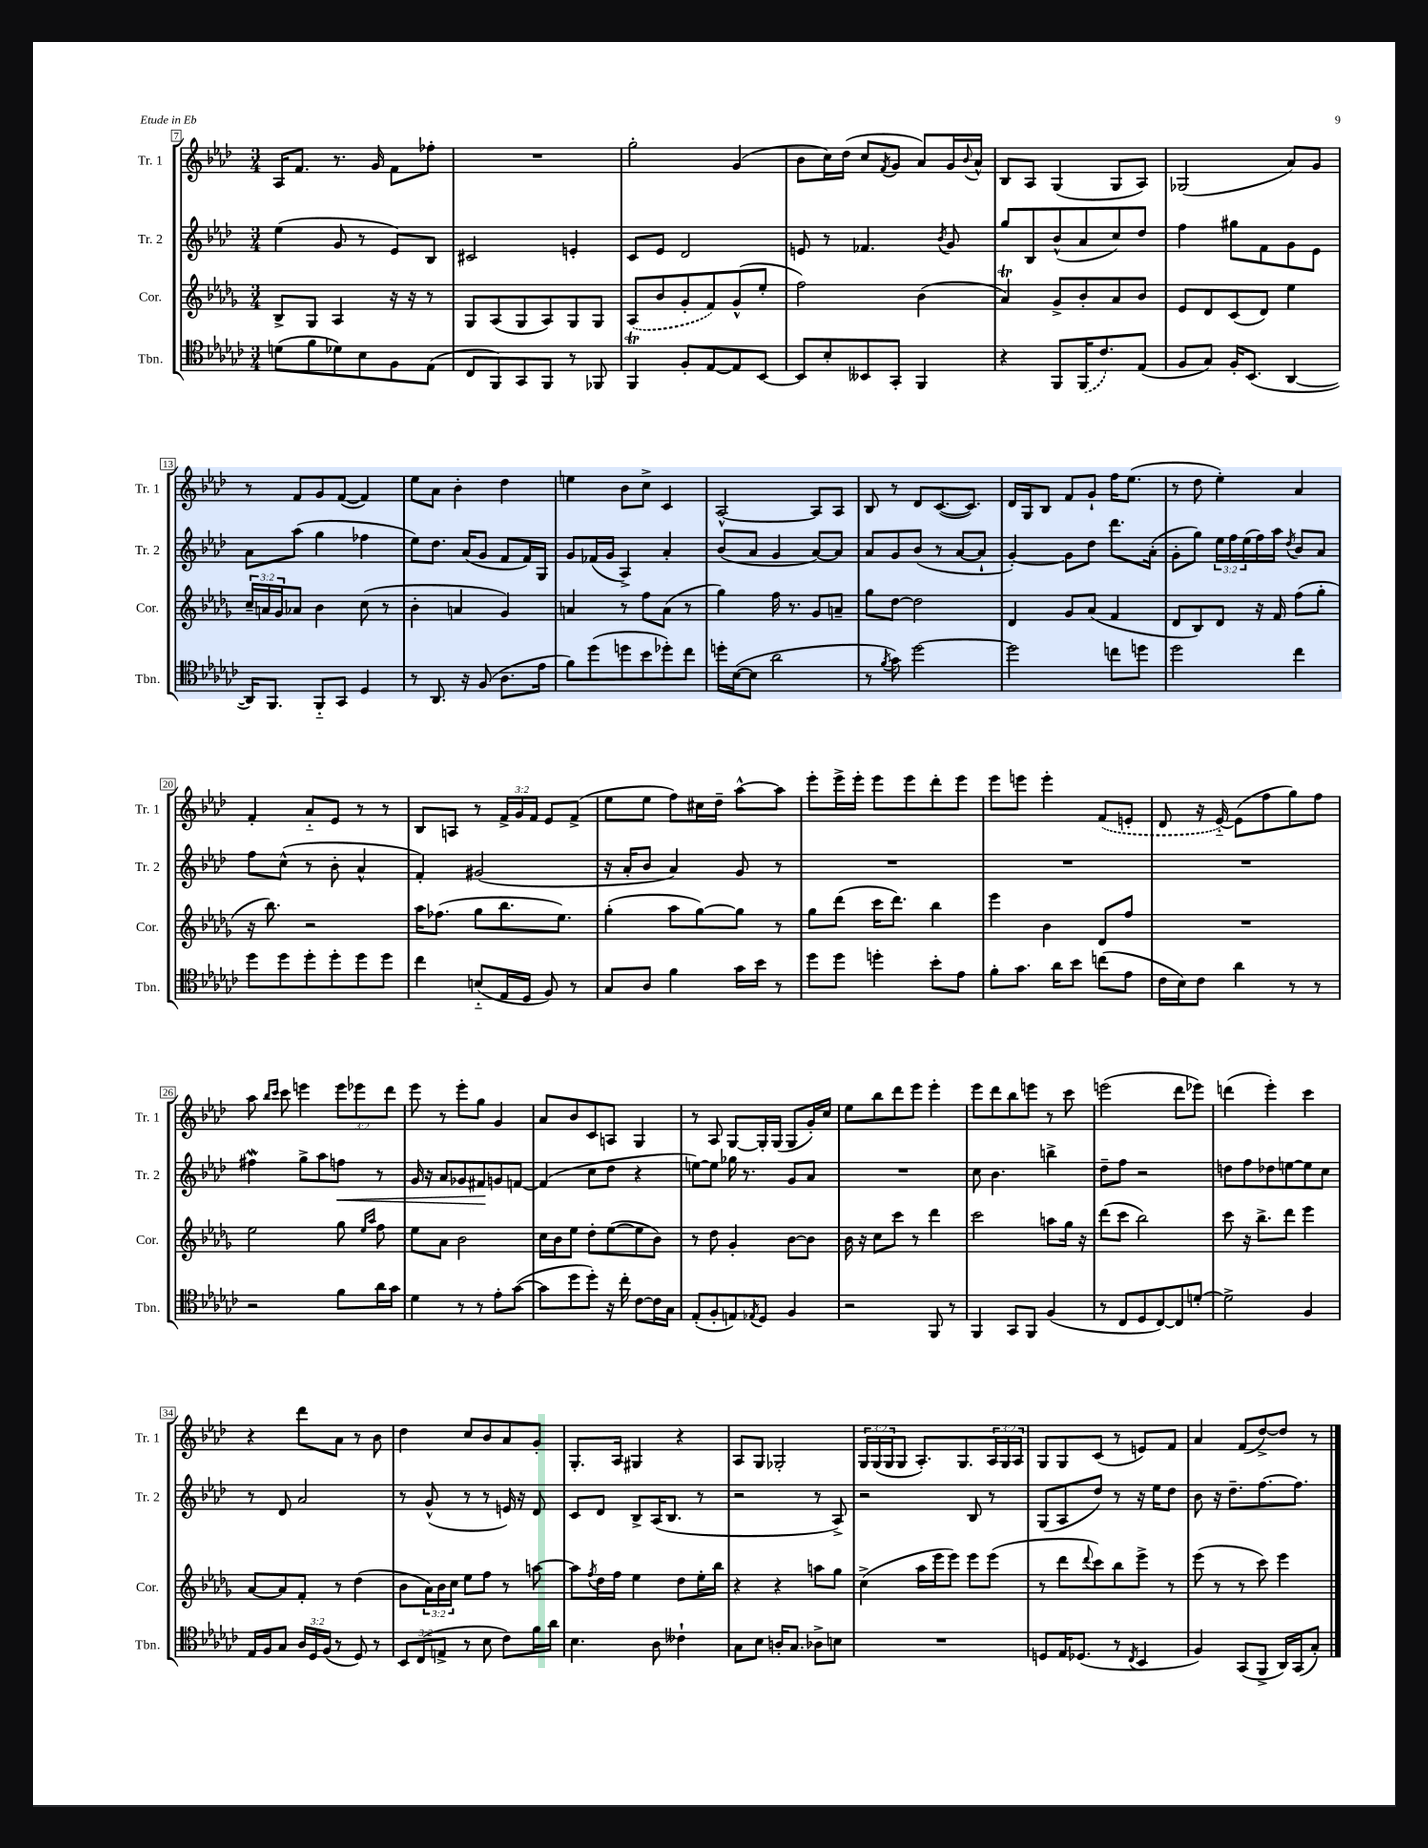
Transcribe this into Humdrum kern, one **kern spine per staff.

**kern	**kern	**kern	**dynam	**kern
*part4	*part3	*part2	*part2	*part1
*staff4	*staff3	*staff2	*staff2	*staff1
*I"Tbn.	*I"Cor.	*I"Tr. 2	*	*I"Tr. 1
*I'Tbn.	*I'Cor.	*I'Tr. 2	*	*I'Tr. 1
*clefC4	*clefG2	*clefG2	*	*clefG2
*k[b-e-a-d-g-c-]	*k[b-e-a-d-g-]	*k[b-e-a-d-]	*	*k[b-e-a-d-]
*M3/4	*M3/4	*M3/4	*	*M3/4
=7	=7	=7	=7	=7
(8dn\L	8B-^/L	(4ee-\	.	16A-/KL
.	.	.	.	8.f/J
8f\	8G-/J	.	.	.
8d-X\)	4A-/	8g/	.	8.r
8B-\	.	8r	.	.
.	.	.	.	16g/
8F\	16r	8e-/L)	.	8f\L
.	16r	.	.	.
(8E-\J	8r	8B-/J	.	8ff-X'\J
=8	=8	=8	=8	=8
8C-/L	8G-/L	2c#X/	.	2.r
8FF/)	(8A-/	.	.	.
8GG-/	8G-/	.	.	.
8FF/J	8A-/)	.	.	.
8r	8G-/	4en'/	.	.
8FF-X/	8G-/J	.	.	.
=9	=9	=9	=9	=9
4FFt/	(8A-/L	8c/L	.	2gg'\
.	8b-/	8e-/J	.	.
8F'/L	8g-'/	2d-/	.	.
[8E-/	8f/)	.	.	.
8E-/]	(8g-^^/	.	.	(4g/
[8BB-/J	8ee-'/J	.	.	.
=10	=10	=10	=10	=10
8BB-/L]	2ff\)	8en/	.	8b-\L
8B-'/	.	8r	.	16cc\L)
.	.	.	.	(16dd-\JJ
8BB--X/	.	4.f-X/	.	8cc/L
.	.	.	.	8qf/
8GG-'/J	.	.	.	8g/J
4FF/	(4b-\	.	.	8a-/L)
.	.	8qb-/	.	.
.	.	8g/	.	16g/L
.	.	.	.	8qqb-/
.	.	.	.	16a-^^/JJ
=11	=11	=11	=11	=11
4r	4a-T/)	8gg/L	.	8B-/L
.	.	8B-/	.	8A-/J
8FF/L	8g-^/L	(8b-^^/	.	(4G/
(16FF/K	8b-'/	8a-/	.	.
8.c-/)	.	.	.	.
.	8a-/	8cc/)	.	8G/L
(8E-/J	8b-/J	8dd-/J	.	8A-/J)
=12	=12	=12	=12	=12
8F/L	8e-/L	4ff\	.	(2G-X/
8G-/J)	8d-/	.	.	.
16F'/KL	(8c/	8gg#X\L	.	.
(8.BB-/J	.	.	.	.
.	8d-/J)	8f\	.	.
[4AA-/	4ee-\	8g\	.	8a-/L)
.	.	8e-\J	.	8g/J
!!LO:LB:g=z
=13	=13	=13	=13	=13
16AA-/KL])	24cc~/LL	8a-\L	.	8r
.	24an/	.	.	.
8.FF/J	.	.	.	.
.	24g-/J	.	.	.
.	8a-X/J	(8aa-\J	.	8f/L
8FF/L	4b-\	4gg\	.	8g/
8GG-/J	.	.	.	([8f/J
4D-/	(8cc\	4ff-X\	.	4f/])
.	8r	.	.	.
=14	=14	=14	=14	=14
8r	4b-'\	8ee-\L)	.	8ee-\L
8.AA-/	.	8.dd-\J	.	8a-\J
.	4an/	.	.	4b-'\
16r	.	(16a-/KL	.	.
(8F/	.	8g/J	.	.
8.A-\L	4g-/)	8f/L	.	4dd-\
.	.	16f/L)	.	.
16e-\Jk	.	16G/JJ	.	.
=15	=15	=15	=15	=15
8f\L)	4an/	8g/L	.	4een\
(8dd-\	.	(16f-X/L	.	.
.	.	16g/JJ	.	.
8ddn\	8r	4A-^/)	.	8b-\L
8b-\	8ff\L	.	.	8cc^\J
8dd-X'\)	(8a\J	4a-'/	.	4c/
8cc-\J	8r	.	.	.
=16	=16	=16	=16	=16
16ddn'\LL	4gg-\)	(8b-/L	.	[2A-^^/
([16B-\J	.	.	.	.
8B-\J]	.	8a-/J	.	.
2a-\	16ff\	4g/	.	.
.	8.r	.	.	.
.	8g-/L	[8a-/L)	.	8A-/L]
.	8an~/J	8a-/J]	.	8A-/J
=17	=17	=17	=17	=17
8r	8gg-\L	8a-/L	.	8B-/
8qf/	.	.	.	.
8g-\)	[8dd-\J	8g/	.	8r
[2dd-\	2dd-\]	(8b-/J	.	8d-/L
.	.	8r	.	([8.c/
.	.	[8a-/L	.	.
.	.	.	.	8.c/J])
.	.	8a-`/J]	.	.
=18	=18	=18	=18	=18
2dd-\]	4d-/	[4g'/)	.	16d-/LL
.	.	.	.	16G/J
.	.	.	.	8B-/J
.	8g-/L	8g\L]	.	8f/L
.	(8a-/J	8dd-\J	.	8g`/J
8ccn\L	4f/	8.ddd-\L	.	16ff\KL
.	.	.	.	(8.ee-\J
8ddn\J	.	.	.	.
.	.	(16a-'\Jk	.	.
=19	=19	=19	=19	=19
2dd-\	8d-/L	8g'\L	.	8r
.	8B-/)	8gg\J)	.	8dd-\
.	8d-/J	24ee-\LL	.	4ee-'\)
.	.	24ff\	.	.
.	.	(24ee-\	.	.
.	16r	16ff\)	.	.
.	16f/	16aa-\JJ	.	.
.	.	8qdd-/	.	.
4cc-\	(8ff\L	8b-/L	.	4a-/
.	8gg-'\J	8a-/J	.	.
!!LO:LB:g=z
=20	=20	=20	=20	=20
8dd-\L	16r	8ff\L	.	4f'/
.	8.bb-\)	.	.	.
8dd-\	.	(8cc^^\J	.	.
8dd-'\	2r	8r	.	8a-/L
8dd-'\	.	8b-'\	.	8e-/J
8dd-\	.	4a-^^/	.	8r
8dd-\J	.	.	.	8r
=21	=21	=21	=21	=21
4cc-\	16aa-\KL	4f'/)	.	8B-/L
.	(8.ff-X\J	.	.	.
.	.	.	.	8An/J
(8Bn/L	8gg-\L	(2g#X/	.	8r
16E-/L	8.bb-\	.	.	24f^/LL
.	.	.	.	24g/
16D-/JJ	.	.	.	.
.	.	.	.	24f/JJ
8F/)	.	.	.	8e-/L
.	8.ee-\J)	.	.	.
8r	.	.	.	(8f^/J
=22	=22	=22	=22	=22
8G-/L	(4gg-'\	16r	.	8ee-\L
.	.	16a-'/KL	.	.
8A-/J	.	8b-/J	.	8ee-\J
4f\	8aa-\L	4a-/)	.	8ff\L)
.	[8gg-\)	.	.	16cc#X\L
.	.	.	.	16dd-~\JJ
16g-\LL	8gg-\J]	8g/	.	[8aa-^^\L
16b-\JJ	.	.	.	.
8r	8r	8r	.	8aa-\J]
=23	=23	=23	=23	=23
8dd-\L	8gg-\L	2.r	.	8eee-'\L
8dd-\J	(8ddd-\J	.	.	16eee-^\L
.	.	.	.	16eee-'\JJ
4ddn'\	16ccc\KL	.	.	8eee-\L
.	8.ddd-\J)	.	.	.
.	.	.	.	8eee-\
8b-'\L	4bb-\	.	.	8ddd-'\
8e-\J	.	.	.	8eee-\J
=24	=24	=24	=24	=24
8f'\L	4eee-\	2.r	.	8eee-\L
8.g-\J	.	.	.	8eeen\J
.	4b-\	.	.	4eee'\
16a-\KL	.	.	.	.
8b-\J	.	.	.	.
(8ccn\L	8d-/L	.	.	(8f/L
8e-\J	8ff/J	.	.	8en'/J
=25	=25	=25	=25	=25
16c-\LL	2.r	2.r	.	8d-/
16B-\J)	.	.	.	.
8c-\J	.	.	.	16r
.	.	.	.	[16e-/)
4a-\	.	.	.	(8e-\L]
.	.	.	.	8ff\
8r	.	.	.	8gg\)
8r	.	.	.	8ff\J
!!LO:LB:g=z
=26	=26	=26	=26	=26
2r	2ee-\	4ff#XW\	.	8aa-\
.	.	.	.	16qqbb-/LL
.	.	.	.	16qqccc/JJ
.	.	.	.	8ccc\
.	.	8gg^\L	.	4eeen\
.	.	8aa-\	.	.
!	!	!	!LO:HP:b	!
8f\L	8gg-\	8ffn\J	<	12eee\L
.	.	.	.	12eee-X\
.	16qqee-/LL	.	.	.
.	16qqaa-/JJ	.	.	.
16a-\L	8ff\	8r	.	.
.	.	.	.	12ddd-\J
16g-\JJ	.	.	.	.
=27	=27	=27	=27	=27
4d-\	8ee-\L	16g/	.	8eee-\
.	.	16r	.	.
.	8a-\J	8a-/L	.	8r
8r	2b-\	8g-X/	.	8eee-'\L
8r	.	8f#X/	.	8gg\J
8e-'\L	.	8gn/	[	4g/
([8g-\J	.	[8fn/J	.	.
=28	=28	=28	=28	=28
8g-\L]	16cc\LL	(4f/]	.	8a-/L
.	16b-\J	.	.	.
8dd-\	8ee-\J	.	.	8b-/
8dd-'\J)	8dd-'\L	8cc\L	.	8c/
16r	([8ee-\	8dd-\J	.	8An/J
16cc-'\	.	.	.	.
[8c-\L	8ee-\]	4r	.	4G/
16c-\L]	8b-\J)	.	.	.
16G-\JJ	.	.	.	.
=29	=29	=29	=29	=29
(8E-'/L	8r	[8een\L)	.	8r
8F'/	8dd-\	8ee\J]	.	8A-/
8En/)	4g-'/	16gg-X\	.	[8G/L
.	.	8.r	.	.
8qE-X/	.	.	.	.
8D-/J	.	.	.	16G'/L]
.	.	.	.	(16G/JJ
4F/	[8b-\L	8g/L	.	8G/L
.	8b-\J]	8a-/J	.	16g'/L)
.	.	.	.	16cc/JJ
=30	=30	=30	=30	=30
2r	16b-\	2.r	.	8ee-\L
.	16r	.	.	.
.	8cc\L	.	.	8bb-\
.	8ccc\J	.	.	8ddd-\
.	8r	.	.	8eee-\J
8FF/	4ddd-\	.	.	4eee-'\
8r	.	.	.	.
=31	=31	=31	=31	=31
4FF/	2ccc\	8cc\	.	8eee-\L
.	.	4.b-\	.	8ddd-\
8GG-/L	.	.	.	8bb-\
8FF/J	.	.	.	8eeen\J
(4F/	8aan\L	4bbn^\	.	8r
.	16gg-\Jk	.	.	8ccc\
.	16r	.	.	.
=32	=32	=32	=32	=32
8r	(8ddd-\L	8dd-~\L	.	(2eeen\
8C-/L	8ccc\J	8ff\J	.	.
8D-/	2bb-\)	2r	.	.
[8C-/)	.	.	.	.
8C-/]	.	.	.	8ddd-\L
[8dn'/J	.	.	.	8eee-X\J)
=33	=33	=33	=33	=33
2d^\]	8ccc\	8ddn\L	.	(4dddn\
.	16r	8ff\	.	.
.	8.bb-^\L	.	.	.
.	.	8dd-X\	.	4eee-'\)
.	8ddd-\J	[8een\	.	.
4F/	4eee-\	8ee\]	.	4ccc\
.	.	8cc\J	.	.
!!LO:LB:g=z
=34	=34	=34	=34	=34
16E-/LL	[8a-/L	8r	.	4r
16F/J	.	.	.	.
8G-/J	8a-/]	8d-/	.	.
24A-/LL	8f'/J	2a-/	.	8ddd-\L
24D-/	.	.	.	.
(24F/JJ	.	.	.	.
8r	8r	.	.	8a-\J
8D-/)	(4dd-\	.	.	8r
8r	.	.	.	8b-\
=35	=35	=35	=35	=35
12BB-/L	8b-\L	8r	.	4dd-\
(12C-/	.	.	.	.
.	24a-\L)	(8g^^/	.	.
12En^/J	24b-\	.	.	.
.	24cc\JJ	.	.	.
8r	8ee-\L	8r	.	8cc/L
8B-\	8ff\J	8r	.	8b-/
8c-\L)	8r	16en/)	.	8a-/
.	.	16r	.	.
16f\L	[8aan\	8d-/	.	8g'/J
16a-\JJ	.	.	.	.
=36	=36	=36	=36	=36
4.B-\	8aa\L]	8c/L	.	8.G'/L
.	8qff/	.	.	.
.	16dd-\L	8d-/J	.	.
.	16ff\JJ	.	.	16A-/Jk
.	4ee-\	8B-^/L	.	4G#X/
8A-\	.	(16A-/K	.	.
.	.	8.B-/J	.	.
4c--X`\	8dd-\L	.	.	4r
.	16ee-'\L	8r	.	.
.	16bb-\JJ	.	.	.
=37	=37	=37	=37	=37
8G-\L	4r	2r	.	8A-/L
8B-\J	.	.	.	8G/J
16An'/KL	4r	.	.	2G-X'/
8.G-/J	.	.	.	.
8A-X^\L	8aan\L	8r	.	.
8Bn\J	8gg-\J	8A-^/)	.	.
=38	=38	=38	=38	=38
2.r	(4cc^\	2r	.	24G/LL
.	.	.	.	(24G/
.	.	.	.	24G/J
.	.	.	.	8G/J
.	16aa-\LL	.	.	8.A-'/L)
.	16eee-\J	.	.	.
.	8eee-\J)	.	.	.
.	.	.	.	8.G/
.	8eee-\L	8B-/	.	.
.	(8eee-\J	8r	.	24A-/L
.	.	.	.	24G/
.	.	.	.	24A-/JJ
=39	=39	=39	=39	=39
8Dn/L	8r	(8G/L	.	8G/L
16E-/K	8ddd-\L	8A-/	.	8G/
(8.D-X/J	.	.	.	.
.	8qqddd-/	.	.	.
.	8ccc\)	8dd-/J)	.	(8c/J
8r	8bb-\	8r	.	8r
8qC-/	.	.	.	.
4BB-/	8eee-^\J	16r	.	8en/L)
.	.	16ee-\KL	.	.
.	8r	8dd-\J	.	8f/J
=40	=40	=40	=40	=40
4F/)	(8eee-\	8b-\	.	4a-/
.	8r	16r	.	.
.	.	8.dd-~\L	.	.
(8GG-/L	8r	.	.	(8f/L
8FF^/J	8ccc\)	[8.ff\	.	[8dd-^/)
16AA-/LL)	4eee-\	.	.	8dd-/J]
(16GG-/J	.	8.ff\J]	.	.
8G-'/J)	.	.	.	8r
==	==	==	==	==
*-	*-	*-	*-	*-
